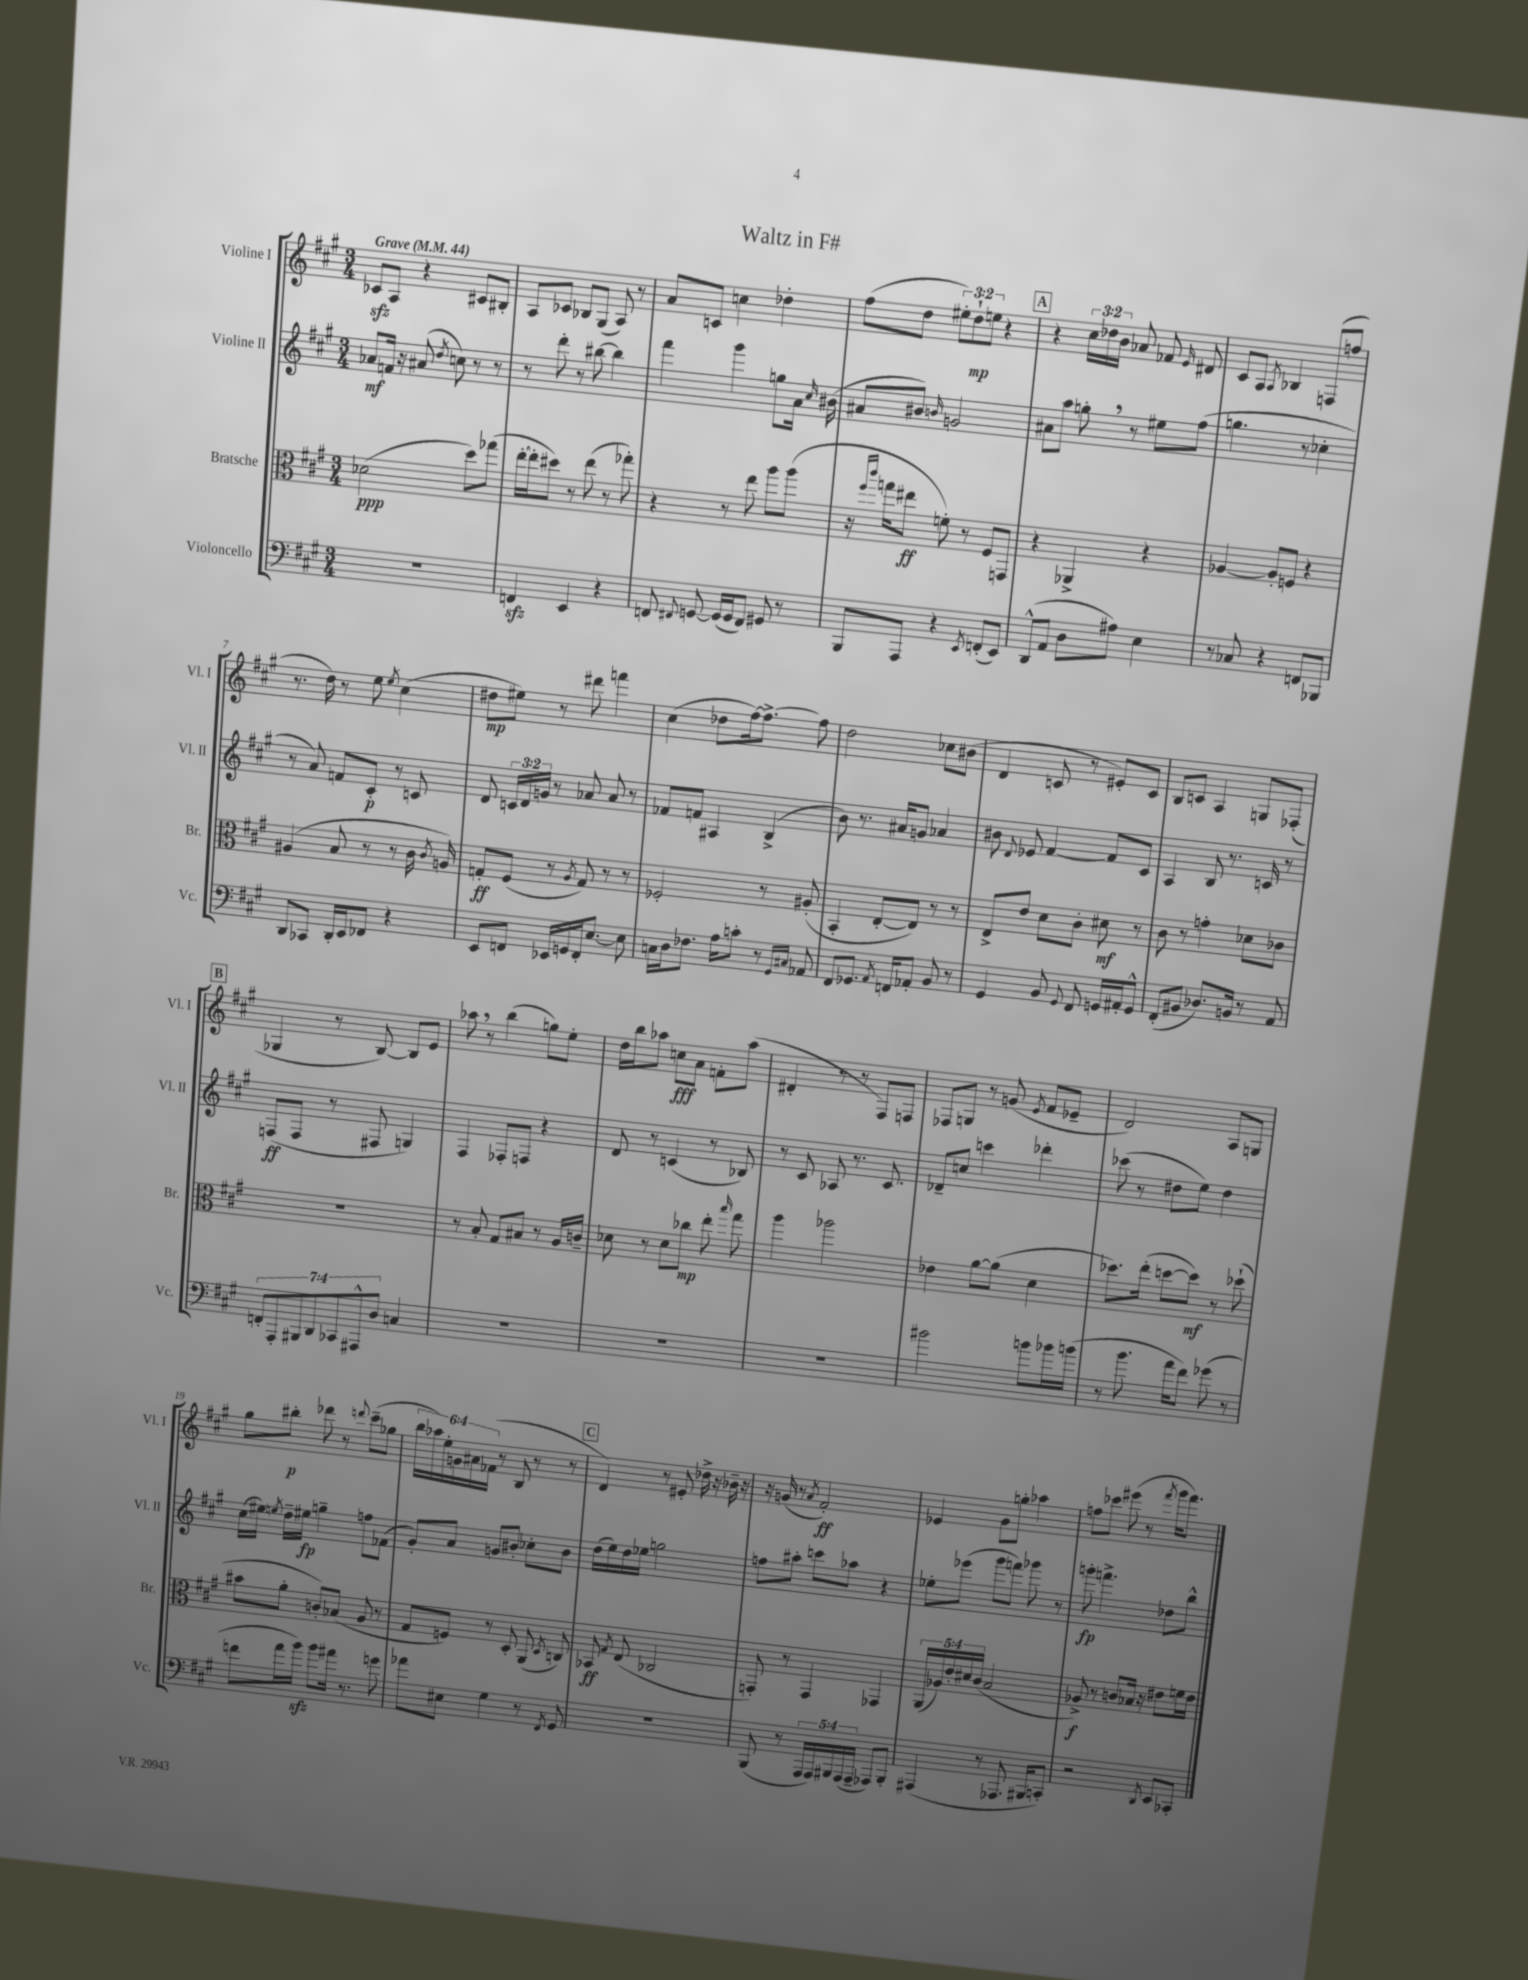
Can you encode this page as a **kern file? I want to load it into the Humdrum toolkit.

**kern	**kern	**kern	**kern
*staff4	*staff3	*staff2	*staff1
*clefF4	*clefC3	*clefG2	*clefG2
*k[f#c#g#]	*k[f#c#g#]	*k[f#c#g#]	*k[f#c#g#]
*M3/4	*M3/4	*M3/4	*M3/4
*MM44	*MM44	*MM44	*MM44
2.r	(2d-	8a-	8c-
.	.	16f	8A
.	.	16r	.
.	.	(8a#	4r
.	.	8qdd	.
.	.	8cc)	.
.	8dd)	8r	8c#
.	(8gg-	8r	8B#'
=	=	=	=
4FF	[16ee'	8r	8A
.	16ee']	.	.
.	8dd#)	8ddd'	8c-
4EE	8r	8r	8B-
.	(8ee	[8bb#	(8G#
4r	8r	4bb#]	8A)
.	8gg-')	.	8r
=	=	=	=
8FF	4r	4fff#	8a
8qqFF#	.	.	.
[8GG	.	.	8c
(16GG]	8r	4ggg#	4cc
16GG	.	.	.
8FF#)	8ee	.	.
8GG#	8aa	8gg	4dd-'
8r	(8aa	16a	.
.	.	16qqcc#	.
.	.	(16b#	.
=	=	=	=
8BBB	16r	8a#	(8ff#
.	16qqff#	.	.
.	16qqccc#	.	.
.	16gg	.	.
8AAA	8ee#	8b#)	8dd
.	.	16qqb	.
4r	8f')	2g	12ee#')
.	.	.	12dd`
.	8r	.	.
.	.	.	12ee
8qEE	.	.	.
(8FF'	8F#	.	4r
8EE)	8GG	.	.
=	=	=	=
(8DD^^	4r	8a#	4r
8AA	.	8aa	.
8D	4AA-^	8gg'	24cc#
.	.	.	24dd-
.	.	.	24b
8A#)	.	8r	8a-
4E	4r	8ee#	8f-
.	.	.	16qqe
.	.	(8ff#	8d#
=	=	=	=
8r	[4A-	4.gg	8c#
8C-	.	.	8A
.	.	.	8qA
4r	8A-']	.	4B-
.	8F	8r	.
8FF	4r	4cc-'	(8F
8BBB-	.	.	8ff
=	=	=	=
8DD	(4A#	8r	8.r
8CC-	.	8a)	.
.	.	.	16dd)
16DD'	8B	8f	8r
16EE	.	.	.
8FF-	8r	8c#'	8ee
.	.	.	8qee
4r	8r	8r	(4cc#
.	16c#	8c	.
.	8qc#	.	.
.	16A)	.	.
=	=	=	=
8EE	8G'	8d	8dd#
8FF	(8F#	24c	8ee#)
.	.	24d	.
.	.	24g	.
16EE-	8r	8r	8r
16GG	.	.	.
.	8qA	.	.
16FF'	8G)	8a-	8ddd#
[8.E	.	.	.
.	8r	8a-	4fff
8E]	8r	8r	.
=	=	=	=
16C	2F-'	8f-	(4cc#
16D	.	.	.
8.F-	.	8f	.
.	.	4A#	8dd-
16A	.	.	.
8c'	.	.	[16ff#)
.	.	.	8.ff#^_
8r	8r	(4B^	.
16qqGG#	.	.	.
16qqC#	.	.	.
8AA-	(8A#'	.	8ff#]
=	=	=	=
8FF#	4BB'	8b)	2dd
8.GG-	.	8.r	.
.	[8E'	.	.
8qAA	.	.	.
16FF	.	16a#	.
8AA-'	8E])	8g	.
8BB	8r	4a-	8cc-
8r	8r	.	(8b#
=	=	=	=
4GG#	8E^	8b#	4d
.	.	8qqd	.
.	8e	8e-	.
8BB	8d	[4f#	8c
8qqGG#	.	.	.
8FF#	8c#'	.	8r
16GG	8d#	8f#]	8e#')
16AA#'	.	.	.
8GG^^	8r	8c#	8c
=	=	=	=
(8FF#'	8c#	4A	8B
8BB#	8r	.	8c
8.D-)	4g'	8B	4A
.	.	8.r	.
16BB	.	.	.
8r	8d-	.	8G
.	.	16c	.
8AA	8c-	8r	(8F-'
=	=	=	=
14FF'	2.r	(8F	4G-
14AAA'	.	.	.
.	.	8F	.
14BBB#	.	.	.
14DD	.	.	.
.	.	8r	8r
14CC-	.	.	.
14AAA#^^	.	.	.
.	.	8F#	[8B)
14D	.	.	.
4C	.	4G)	8B]
.	.	.	8e
=	=	=	=
2.r	8r	4F#	8aa-
.	8B'	.	8r
.	8G#	8F-'	(4bb
.	8B#	8F	.
.	8r	4r	8gg)
.	16A	.	8ee'
.	16c~	.	.
=	=	=	=
2.r	8d-	8d	16dd
.	.	.	16bb
.	8r	8r	8aa-
.	8d-	(4c	8cc
.	8cc-	.	8a
.	8ee'	8r	8f'
.	16qqbb	.	.
.	8gg#	8B-)	(8aa-
=	=	=	=
2.r	4aa	8r	4d#'
.	.	8c#	.
.	2aa-	8A-	8r
.	.	8.r	8r
.	.	.	8F#)
.	.	8.c#	.
.	.	.	8F
=	=	=	=
2b#	4e-	8d-~	8F-
.	.	8cc	8G
.	[8a	4ccc	8r
.	(8a]	.	(8g
.	.	.	8qe
8b	4d	4ddd-'	8f#
16b-	.	.	8e-~
(16b	.	.	.
=	=	=	=
8r	8.dd-)	(8ccc-	2d)
8.b	.	8r	.
.	(16ee'	.	.
.	[8dd	8dd#	.
16a	.	.	.
8f#)	8dd])	8ee)	.
(8g-	8r	4dd#	8A
8r	(8dd-`	.	8G
=	=	=	=
8f	8b#	(16cc#	8gg#
.	.	16ee#)	.
.	.	8qee	.
16a	8a'	16dd~	8bb#'
16b)	.	16ee#	.
8b	8c')	4gg~	8ddd-
16a#	(8B-	.	8r
8.r	.	.	.
.	.	.	8qqddd
.	8A	8ff	(8ccc#~
8g	8r	(8f-	8gg-
=	=	=	=
8a-	8G#	8g#')	24bb
.	.	.	24aa-)
.	.	.	24ee'
8E#	8F)	8a	24g
.	.	.	24a#
.	.	.	(24f-
4G#	8r	8g	8r
.	8D'	8b#'	8B
8r	(8AA	8cc-'	8r
8qFF#	8qD	.	.
8GG#	8C)	8b#	8r
=	=	=	=
2.r	8BB-	(16dd	4d)
.	.	16ee)	.
.	8qG#	.	.
.	(8E	16dd	.
.	.	16ee-	.
.	2C-	2gg	8r
.	.	.	8e#'
.	.	.	16dd-^
.	.	.	16r
.	.	.	16b-~
.	.	.	16r
=	=	=	=
(8BBB	8GG')	8ff	16r
.	.	.	(16g
8r	8r	8aa#'	8r
.	.	.	8qa
20AAA	4GG	8ccc	2f#')
20AAA)	.	.	.
20BBB#	.	.	.
.	.	8aa-	.
(20AAA	.	.	.
20AAA~	.	.	.
8AAA-)	4GG-	4r	.
8BBB#'	.	.	.
=	=	=	=
(4AAA#	(20AA	8ee-'	4e-
.	20A-)	.	.
.	20e'	.	.
.	.	(8eee-	.
.	20d#	.	.
.	(20c#	.	.
8r	2B	8ggg#	8g#
8.AAA-	.	8fff)	8gg'
.	.	8ggg-	4aa-
16BBB#	.	.	.
8CC')	.	8r	.
=	=	=	=
2r	8A-^)	8ggg'	8ff
.	8r	4.fff^	8ccc-
.	8c	.	(8eee#
.	16B-	.	8r
.	16r	.	.
8qDD	.	.	8qfff#
8EE	8e#	8dd-	16ggg#
.	.	.	8.fff#)
8CC-'	16f	8bb^^	.
.	16e#	.	.
==	==	==	==
*-	*-	*-	*-
